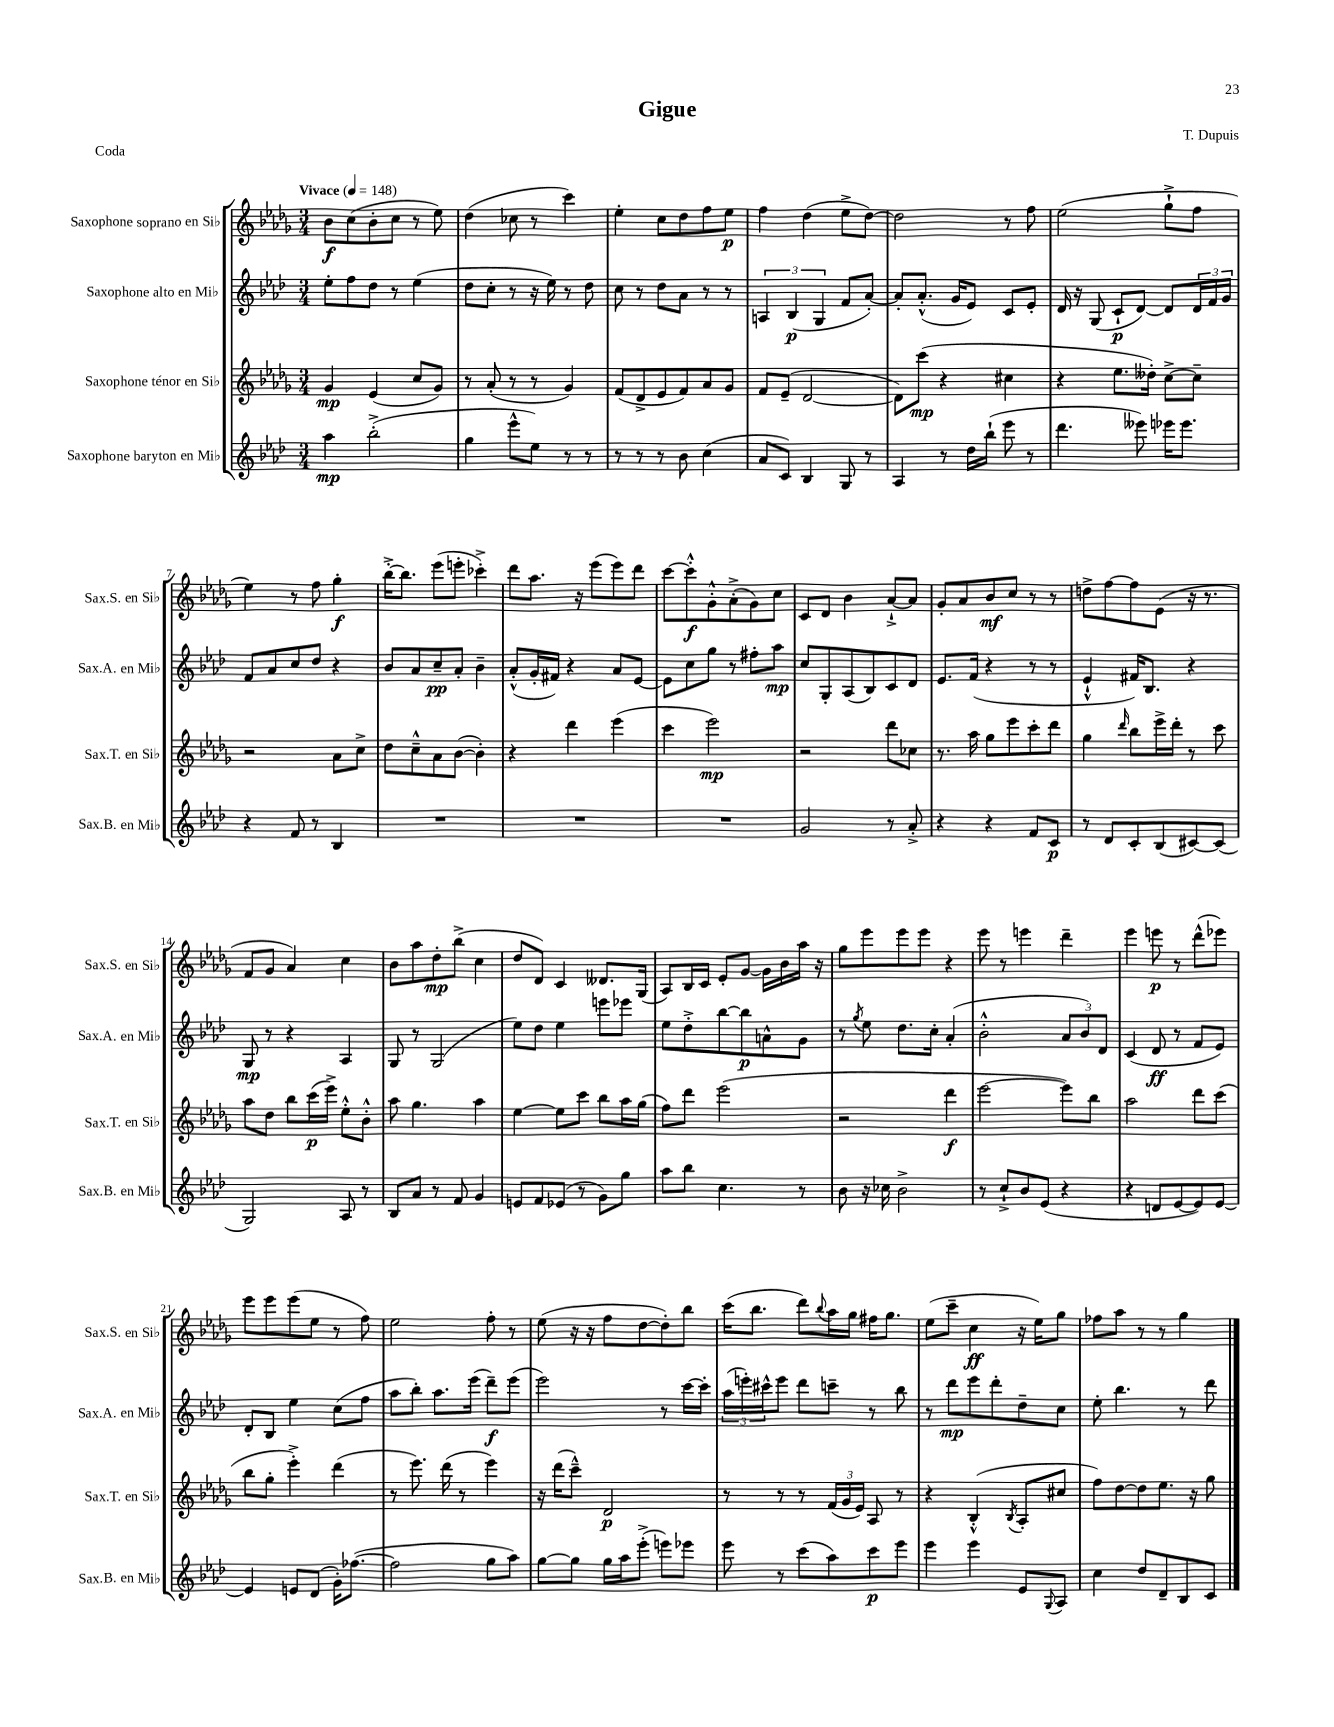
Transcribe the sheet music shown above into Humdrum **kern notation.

**kern	**dynam	**kern	**dynam	**kern	**dynam	**kern	**dynam
*part4	*part4	*part3	*part3	*part2	*part2	*part1	*part1
*staff4	*staff4	*staff3	*staff3	*staff2	*staff2	*staff1	*staff1
*I"Saxophone baryton en Mi♭	*	*I"Saxophone ténor en Si♭	*	*I"Saxophone alto en Mi♭	*	*I"Saxophone soprano en Si♭	*
*I'Sax.B. en Mi♭	*	*I'Sax.T. en Si♭	*	*I'Sax.A. en Mi♭	*	*I'Sax.S. en Si♭	*
*clefG2	*	*clefG2	*	*clefG2	*	*clefG2	*
*k[b-e-a-d-]	*	*k[b-e-a-d-g-]	*	*k[b-e-a-d-]	*	*k[b-e-a-d-g-]	*
*M3/4	*	*M3/4	*	*M3/4	*	*M3/4	*
*MM148	*	*MM148	*	*MM148	*	*MM148	*
=1	=1	=1	=1	=1	=1	=1	=1
!	!	!	!	!	!	!LO:TX:a:B:t=Vivace	!
4aa-\	mp	4g-/	mp	8ee-'\L	.	8b-\L	f
.	.	.	.	8ff\	.	(8cc\	.
(2bb-'^\	.	(4e-/	.	8dd-\J	.	8b-'\	.
.	.	.	.	8r	.	8cc\J	.
.	.	8cc/L	.	(4ee-\	.	8r	.
.	.	8g-/J)	.	.	.	8ee-\)	.
=2	=2	=2	=2	=2	=2	=2	=2
4gg\	.	8r	.	8dd-\L	.	(4dd-\	.
.	.	(8a-'/	.	8cc'\J	.	.	.
8eee-^^\L	.	8r	.	8r	.	8cc-X\	.
8ee-\J)	.	8r	.	16r	.	8r	.
.	.	.	.	16ee-\)	.	.	.
8r	.	4g-/)	.	8r	.	4ccc\)	.
8r	.	.	.	8dd-\	.	.	.
=3	=3	=3	=3	=3	=3	=3	=3
8r	.	(8f/L	.	8cc\	.	4ee-'\	.
8r	.	8d-^/	.	8r	.	.	.
8r	.	8e-/	.	8dd-\L	.	8cc\L	.
8b-\	.	8f/)	.	8a-\J	.	8dd-\	.
(4cc\	.	8a-/	.	8r	.	8ff\	.
.	.	8g-/J	.	8r	.	8ee-\J	p
=4	=4	=4	=4	=4	=4	=4	=4
8a-/L	.	8f/L	.	6An/	.	4ff\	.
8c/J)	.	(8e-~/J	.	.	.	.	.
.	.	.	.	(6B-/	p	.	.
4B-/	.	[2d-/	.	.	.	(4dd-\	.
.	.	.	.	6G/	.	.	.
8G/	.	.	.	8f/L	.	8ee-^\L	.
8r	.	.	.	[8a-'/J)	.	[8dd-\J)	.
=5	=5	=5	=5	=5	=5	=5	=5
4A-/	.	8d-\L])	.	8a-'/L]	.	2dd-\]	.
.	.	(8ccc\J	mp	(8.a-'^^/J	.	.	.
8r	.	4r	.	.	.	.	.
.	.	.	.	16g/KL	.	.	.
16dd-\LL	.	.	.	8e-/J)	.	.	.
(16bb-`\JJ	.	.	.	.	.	.	.
8eee-\	.	4cc#X\	.	8c/L	.	8r	.
8r	.	.	.	8e-'/J	.	8ff\	.
=6	=6	=6	=6	=6	=6	=6	=6
4.ddd-\	.	4r	.	16d-/	.	(2ee-\	.
.	.	.	.	16r	.	.	.
.	.	.	.	(8G/	.	.	.
.	.	8.ee-\L	.	8c`/L	p	.	.
8eee--X\)	.	.	.	[8d-/J)	.	.	.
.	.	16dd--X'\Jk)	.	.	.	.	.
16eee-X\KL	.	[8cc^\L	.	8d-/L]	.	8gg-`^\L	.
8.eee-\J	.	.	.	.	.	.	.
.	.	8cc~\J]	.	24d-/L	.	8ff\J	.
.	.	.	.	24f/	.	.	.
.	.	.	.	24g/JJ	.	.	.
!!LO:LB:g=z
=7	=7	=7	=7	=7	=7	=7	=7
4r	.	2r	.	8f/L	.	4ee-\)	.
.	.	.	.	8a-/	.	.	.
8f/	.	.	.	8cc/	.	8r	.
8r	.	.	.	8dd-/J	.	8ff\	.
4B-/	.	8a-\L	.	4r	.	4gg-'\	f
.	.	8cc^\J	.	.	.	.	.
=8	=8	=8	=8	=8	=8	=8	=8
2.r	.	8dd-\L	.	8b-/L	.	[16bb-'^\KL	.
.	.	.	.	.	.	8.bb-\J]	.
.	.	8cc~^^\	.	8a-/	.	.	.
.	.	8a-\	.	8cc~/	pp	(8eee-\L	.
.	.	([8b-\J	.	8a-'/J	.	8eeen'\J	.
.	.	4b-'\])	.	4b-~\	.	4ccc-X'^\)	.
=9	=9	=9	=9	=9	=9	=9	=9
2.r	.	4r	.	(8a-'^^/L	.	8ddd-\L	.
.	.	.	.	16g'/L	.	8.aa-\J	.
.	.	.	.	16f#X/JJ)	.	.	.
.	.	4ddd-\	.	4r	.	.	.
.	.	.	.	.	.	16r	.
.	.	.	.	.	.	(8eee-\L	.
.	.	(4eee-\	.	8a-/L	.	8eee-\)	.
.	.	.	.	[8e-/J	.	8ddd-\J	.
=10	=10	=10	=10	=10	=10	=10	=10
2.r	.	4ccc\	.	8e-\L]	.	[8ccc\L	.
.	.	.	.	8cc\	.	8ccc'^^\]	f
.	.	2eee-\)	mp	8gg\J	.	8g-'^^\	.
.	.	.	.	8r	.	(8a-'^\	.
.	.	.	.	8ff#X'\L	.	8g-\)	.
.	.	.	.	8aa-\J	mp	8cc\J	.
=11	=11	=11	=11	=11	=11	=11	=11
2g/	.	2r	.	8cc/L	.	8c/L	.
.	.	.	.	8G'/	.	8d-/J	.
.	.	.	.	(8A-/	.	4b-\	.
.	.	.	.	8B-/)	.	.	.
8r	.	8ddd-\L	.	8c/	.	[8a-`^/L	.
8a-'^/	.	8cc-X\J	.	8d-/J	.	8a-/J]	.
=12	=12	=12	=12	=12	=12	=12	=12
4r	.	8.r	.	8.e-/L	.	8g-'/L	.
.	.	.	.	.	.	8a-/	.
.	.	16aa-\	.	(16f/Jk	.	.	.
4r	.	8gg-\L	.	4r	.	8b-/	mf
.	.	8eee-\	.	.	.	8cc/J	.
8f/L	.	8ccc'\	.	8r	.	8r	.
8c/J	p	8ddd-\J	.	8r	.	8r	.
=13	=13	=13	=13	=13	=13	=13	=13
8r	.	4gg-\	.	4e-`^^/	.	8ddn^\L	.
8d-/L	.	.	.	.	.	[8ff\	.
.	.	16qqddd-/	.	.	.	.	.
8c'/	.	8bb-\L	.	16f#X/KL)	.	8ff\]	.
.	.	.	.	8.B-/J	.	.	.
(8B-/	.	16eee-^\L	.	.	.	(8e-\J	.
.	.	16ddd-'\JJ	.	.	.	.	.
[8c#X/)	.	8r	.	4r	.	16r	.
.	.	.	.	.	.	8.r	.
(8c#/J]	.	8ccc\	.	.	.	.	.
!!LO:LB:g=z
=14	=14	=14	=14	=14	=14	=14	=14
2G/)	.	8aa-\L	.	8G/	mp	8f/L	.
.	.	8dd-\J	.	8r	.	8g-/J	.
.	.	8bb-\L	.	4r	.	4a-/)	.
.	.	(16ccc\L	p	.	.	.	.
.	.	16eee-^\JJ)	.	.	.	.	.
8A-/	.	8ee-'^^\L	.	4A-/	.	4cc\	.
8r	.	8b-'^^\J	.	.	.	.	.
=15	=15	=15	=15	=15	=15	=15	=15
8B-/L	.	8aa-\	.	8G/	.	8b-\L	.
8a-/J	.	4.gg-\	.	8r	.	8aa-\	.
8r	.	.	.	(2G/	.	8dd-'\	mp
8f/	.	.	.	.	.	(8bb-^\J	.
4g/	.	4aa-\	.	.	.	4cc\	.
=16	=16	=16	=16	=16	=16	=16	=16
8en/L	.	[4ee-\	.	8ee-\L)	.	8dd-/L	.
8f/	.	.	.	8dd-\J	.	8d-/J)	.
(8e-X/J	.	8ee-\L]	.	4ee-\	.	4c/	.
8r	.	8ccc\J	.	.	.	.	.
8g\L)	.	8bb-\L	.	8eeen\L	.	8.d--X/L	.
8gg\J	.	16aa-\L	.	8eee-X\J	.	.	.
.	.	(16gg-\JJ	.	.	.	(16G-/Jk	.
=17	=17	=17	=17	=17	=17	=17	=17
8aa-\L	.	8ff\L)	.	8ee-\L	.	8A-/L)	.
8bb-\J	.	8ddd-\J	.	8dd-'^\	.	16B-/L	.
.	.	.	.	.	.	16c/JJ	.
4.cc\	.	(2eee-\	.	[8bb-\	.	8e-'/L	.
.	.	.	.	8bb-\]	p	[8g-/J	.
.	.	.	.	8an^^\	.	16g-\LL]	.
.	.	.	.	.	.	16b-\	.
8r	.	.	.	8g\J	.	16aa-\JJ	.
.	.	.	.	.	.	16r	.
=18	=18	=18	=18	=18	=18	=18	=18
8b-\	.	2r	.	8r	.	8gg-\L	.
.	.	.	.	8qgg/	.	.	.
16r	.	.	.	8ee-\	.	8eee-\	.
16cc-X\	.	.	.	.	.	.	.
2b-^\	.	.	.	8.dd-\L	.	8eee-\	.
.	.	.	.	.	.	8eee-\J	.
.	.	.	.	16cc'\Jk	.	.	.
.	.	4ddd-\	f	(4a-'/	.	4r	.
=19	=19	=19	=19	=19	=19	=19	=19
8r	.	[2eee-\	.	2b-'^^\	.	8eee-\	.
8cc`^/L	.	.	.	.	.	8r	.
8b-/	.	.	.	.	.	4eeen\	.
(8e-/J	.	.	.	.	.	.	.
4r	.	8eee-\L])	.	12a-/L	.	4ddd-~\	.
.	.	.	.	12b-/)	.	.	.
.	.	8bb-\J	.	.	.	.	.
.	.	.	.	12d-/J	.	.	.
=20	=20	=20	=20	=20	=20	=20	=20
4r	.	2aa-\	.	(4c/	.	4eee-\	.
8dn/L	.	.	.	8d-/	ff	8eeen\	p
[8e-/	.	.	.	8r	.	8r	.
8e-/])	.	8ddd-\L	.	8f/L	.	(8ddd-^^\L	.
[8e-/J	.	(8ccc\J	.	8e-/J)	.	8eee-X\J)	.
!!LO:LB:g=z
=21	=21	=21	=21	=21	=21	=21	=21
4e-/]	.	8bb-\L	.	8d-'/L	.	8eee-\L	.
.	.	8gg-'\J	.	8B-/J	.	8eee-\	.
8en/L	.	4eee-'^\)	.	4ee-\	.	(8eee-\	.
(8d-/J	.	.	.	.	.	8ee-\J	.
16g'\KL)	.	(4ddd-\	.	(8cc\L	.	8r	.
([8.ff-X\J	.	.	.	.	.	.	.
.	.	.	.	8ff\J	.	8ff\)	.
=22	=22	=22	=22	=22	=22	=22	=22
2ff-\]	.	8r	.	8aa-\L	.	2ee-\	.
.	.	8.eee-\)	.	8bb-'\J)	.	.	.
.	.	.	.	8.aa-\L	.	.	.
.	.	(16ddd-\	.	.	.	.	.
.	.	8r	.	.	.	.	.
.	.	.	.	(16eee-\Jk	.	.	.
8gg\L	.	4eee-\)	.	8ddd-~\L)	f	8ff'\	.
8aa-\J)	.	.	.	(8eee-\J	.	8r	.
=23	=23	=23	=23	=23	=23	=23	=23
[8gg\L	.	16r	.	2eee-\)	.	(8ee-\	.
.	.	(16ddd-\KL	.	.	.	.	.
8gg\J]	.	8ccc~^^\J)	.	.	.	16r	.
.	.	.	.	.	.	16r	.
16gg\LL	.	2d-/	p	.	.	8ff\L	.
16aa-\J	.	.	.	.	.	.	.
(8eee-'^\J	.	.	.	.	.	[8dd-\	.
8eeen\L)	.	.	.	8r	.	8dd-'\])	.
8eee-X\J	.	.	.	[16ccc\LL	.	8bb-\J	.
.	.	.	.	16ccc'\JJ]	.	.	.
=24	=24	=24	=24	=24	=24	=24	=24
8eee-\	.	8r	.	(24aa-\LL	.	(16ccc\KL	.
.	.	.	.	24eeen'\)	.	.	.
.	.	.	.	.	.	8.bb-\J	.
.	.	.	.	24ccc#X^^\J	.	.	.
8r	.	8r	.	8eee\J	.	.	.
(8ccc\L	.	8r	.	8ddd-\L	.	8ddd-\L)	.
.	.	.	.	.	.	8qqbb-/	.
8aa-\)	.	(24f/LL	.	8cccn~\J	.	16aa-\L	.
.	.	24g-/	.	.	.	.	.
.	.	.	.	.	.	16gg-\JJ	.
.	.	24e-/JJ)	.	.	.	.	.
8ccc\	p	8A-/	.	8r	.	16ff#X\KL	.
.	.	.	.	.	.	8.gg-\J	.
8eee-\J	.	8r	.	8bb-\	.	.	.
=25	=25	=25	=25	=25	=25	=25	=25
4eee-\	.	4r	.	8r	.	(8ee-\L	.
.	.	.	.	8ddd-\L	mp	8ccc~\J	.
4eee-\	.	(4B-'^^/	.	8eee-\	.	4cc\	ff
.	.	.	.	8ddd-'\	.	.	.
.	.	8qB-/	.	.	.	.	.
8e-/L	.	8A-'/L	.	8dd-~\	.	16r	.
.	.	.	.	.	.	16ee-\KL)	.
8qqG/	.	.	.	.	.	.	.
8A-/J	.	8cc#X/J	.	8cc\J	.	8gg-\J	.
=26	=26	=26	=26	=26	=26	=26	=26
4cc\	.	8ff\L)	.	8ee-'\	.	8ff-X\L	.
.	.	[8dd-\	.	4.bb-\	.	8aa-\J	.
8dd-/L	.	8dd-\]	.	.	.	8r	.
8d-~/	.	8.ee-\J	.	.	.	8r	.
8B-/	.	.	.	8r	.	4gg-\	.
.	.	16r	.	.	.	.	.
8c/J	.	8gg-\	.	8ddd-\	.	.	.
==	==	==	==	==	==	==	==
*-	*-	*-	*-	*-	*-	*-	*-
